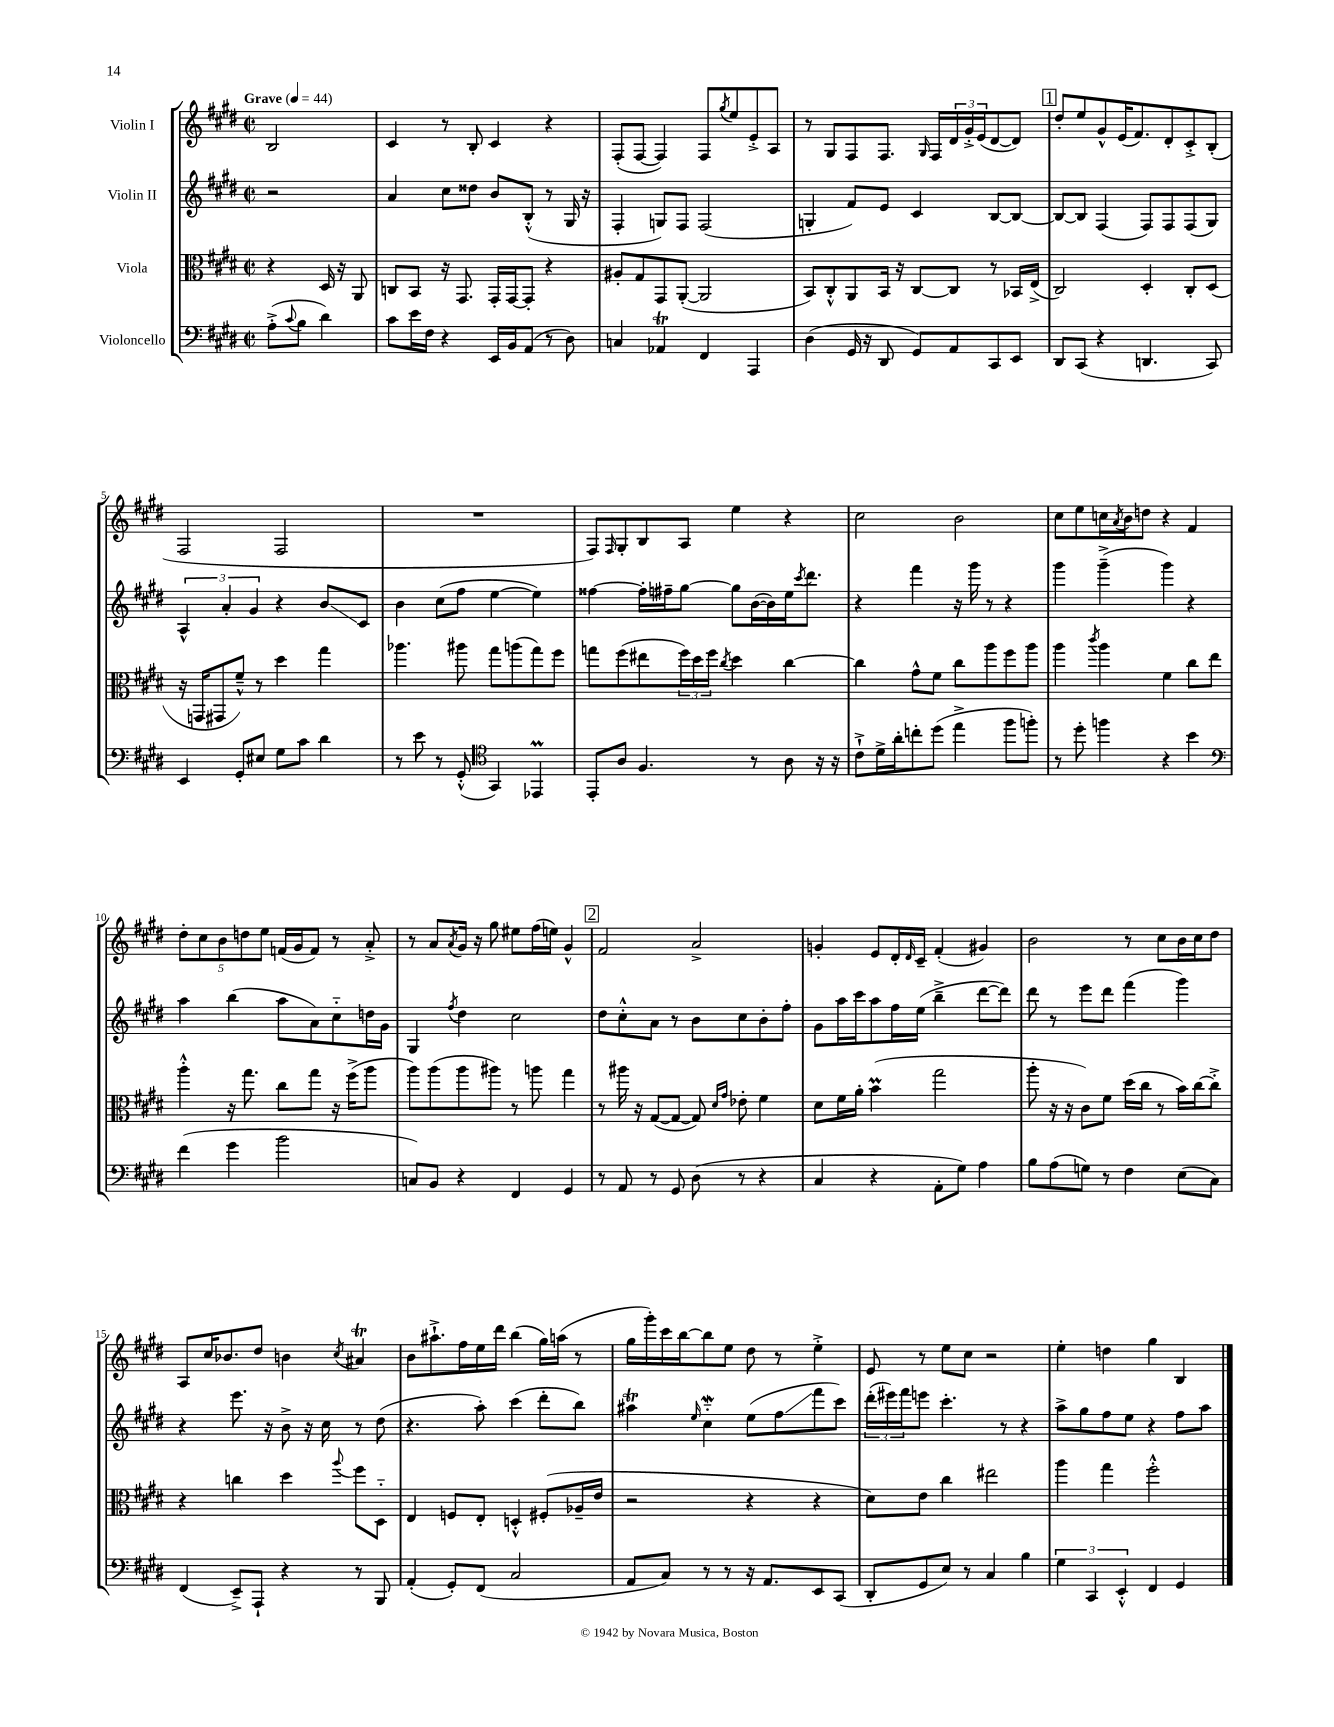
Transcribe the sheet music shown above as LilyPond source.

<<
\new StaffGroup <<
\new Staff = "s0" \with { instrumentName = "Violin I" } {
    \clef treble \key e \major \defaultTimeSignature \time 2/2 \partial 2 \tempo "Grave" 4 = 44
    b2 |
    cis'4 r8 b8-. cis'4 r4 |
    fis8-.( fis8~ fis4) fis8 \acciaccatura { gis''8 } e''8 e'8-.-> a8 |
    r8 gis8 fis8 fis8. \grace { gis16 } fis16 \tuplet 3/2 { dis'16 gis'16-.-> e'16( } dis'8~ dis'8) |
    \mark \markup { \box "1" } dis''8-. e''8 gis'8-^ e'16( fis'8.) dis'8-. cis'8-.-> b8-.( |
    fis2 fis2 |
    R1 |
    fis8) \grace { fis16 } gis8-. b8 a8 e''4 r4 |
    cis''2 b'2 |
    cis''8 e''8 c''16 \acciaccatura { a'8 } b'16 d''8 r4 fis'4 |
    \tuplet 5/4 { dis''8-. cis''8 b'8 d''8 e''8 } f'16( gis'16 f'8) r8 a'8-.-> |
    r8 a'8 \acciaccatura { a'8 } gis'16 r16 gis''8 eis''8 fis''16( e''16) gis'4-^ |
    \mark \markup { \box "2" } fis'2 a'2-> |
    g'4-. e'8 dis'16-. \grace { dis'16 } cis'16-- fis'4-.( gis'4) |
    b'2 r8 cis''8 b'16 cis''16 dis''8 |
    a8 cis''16 bes'8. dis''8 b'4 \acciaccatura { cis''8 } ais'4\trill |
    b'8 ais''8.-!-> fis''16 e''16 dis'''16 b''4( gis''16) a''16( r8 |
    gis''16 gis'''16-.) cis'''16 b''16~ b''8 e''8 dis''8 r8 e''4-.-> |
    e'8 r8 e''8 cis''8 r2 |
    e''4-. d''4 gis''4 b4 \bar "|." |
}
\new Staff = "s1" \with { instrumentName = "Violin II" } {
    \clef treble \key e \major \defaultTimeSignature \time 2/2 \partial 2
    r2 |
    a'4 cis''8 disis''8 b'8 b8-.-^( r8 gis16 r16 |
    fis4-. g8) fis8 fis2( |
    g4-. fis'8) e'8 cis'4 b8~ b8~ |
    \mark \markup { \box "1" } b8~ b8 fis4( fis8) fis8 fis8( gis8) |
    \tuplet 3/2 { a4-^ a'4-. gis'4 } r4 b'8\glissando cis'8 |
    b'4 cis''8( fis''8 e''4~ e''4) |
    fisis''4~ fisis''16-. fis''16-- gis''8~ gis''8 b'16~( b'16) e''16 \acciaccatura { cis'''8 } dis'''8. |
    r4 fis'''4 r16 gis'''16 r8 r4 |
    gis'''4 gis'''4--->( gis'''4) r4 |
    a''4 b''4( a''8 a'8) cis''8-_ d''16 gis'16 |
    gis4 \acciaccatura { fis''8 } dis''4 cis''2 |
    \mark \markup { \box "2" } dis''8 cis''8-.-^ a'8 r8 b'8 cis''8 b'8-. fis''8-. |
    gis'8 a''16 cis'''16 a''8 fis''16 e''16( b''4---> dis'''8~ dis'''8) |
    dis'''8 r8 e'''8 dis'''8 fis'''4( gis'''4) |
    r4 e'''8. r16 b'8-> r16 cis''16 r8 dis''8( |
    r4. a''8-.) cis'''4( dis'''8-. b''8) |
    ais''4\trill \grace { e''16 } cis''4-_\mordent e''8( fis''8\glissando fis'''8 cis'''8) |
    \tuplet 3/2 { dis'''16-.( eis'''16) fis'''16 } e'''8 cis'''4.-. r8 r4 |
    a''8-> gis''8 fis''8 e''8 r4 fis''8 a''8 \bar "|." |
}
\new Staff = "s2" \with { instrumentName = "Viola" } {
    \clef alto \key e \major \defaultTimeSignature \time 2/2 \partial 2
    r4 dis16 r16 a,8 |
    c8 b,8 r16 gis,8. gis,16-. gis,16~ gis,8-. r4 |
    ais8-. gis8 gis,8 a,8~-.( a,2 |
    b,8) cis8-.-^ a,8 b,16 r16 cis8~ cis8 r8 bes,16 e16->( |
    \mark \markup { \box "1" } cis2) dis4-. cis8-. dis8( |
    r16 g,16 gis,8 fis'8---^) r8 dis''4 gis''4 |
    aes''4. ais''8 gis''8 a''8( gis''8) fis''8 |
    g''8 fis''8( eis''8 \tuplet 3/2 { fis''16) dis''16 fis''16 } \acciaccatura { cis''8 } dis''4 cis''4~ |
    cis''4 gis'8-^ fis'8 cis''8 a''8 fis''8 a''8 |
    a''4 \acciaccatura { cis'''8 } a''4 fis'4 cis''8 e''8 |
    a''4-.-^ r16 gis''8. cis''8 gis''8 r16 fis''16->( a''8 |
    a''8) a''8( a''8 ais''8) r8 a''8 gis''4 |
    \mark \markup { \box "2" } r8 ais''16 r16 gis8~( gis8~ gis8) \grace { dis'16 gis'16 } ees'8-. fis'4 |
    dis'8 fis'16 a'16-. b'4\prall( gis''2 |
    a''8-. r16 r16 cis'8) fis'8 dis''16( cis''16 r8 b'16) cis''16~ cis''8-.-> |
    r4 c''4 dis''4 \appoggiatura { a''8 } fis''8 dis8-_ |
    e4 f8 e8-. d4-.-^ fis8-.( aes16-- e'16 |
    r2 r4 r4 |
    dis'8) e'8 cis''4 eis''2 |
    a''4 gis''4 fis''2-.-^ \bar "|." |
}
\new Staff = "s3" \with { instrumentName = "Violoncello" } {
    \clef bass \key e \major \defaultTimeSignature \time 2/2 \partial 2
    a8-.->( \appoggiatura { cis'8 } b8 dis'4) |
    cis'8 e'16 fis16 r4 e,16 b,16 a,8( r8 dis8) |
    c4 aes,4\trill fis,4 a,,4 |
    dis4( gis,16 r16 dis,8 gis,8) a,8 cis,8 e,8 |
    \mark \markup { \box "1" } dis,8 cis,8( r4 d,4. cis,8) |
    e,4 gis,8-. eis8 gis8 cis'8 dis'4 |
    r8 e'8 r8 gis,8-.-^( \clef tenor gis,4) ees,4\prall |
    e,8-. a8 fis4. r8 a8 r16 r16 |
    cis'8-!-> dis'16-> a'16-. c''8-. dis''8( e''4-> fis''8 f''8-.) |
    r8 dis''8-. f''4 r4 b'4 |
    \clef bass fis'4( gis'4 b'2 |
    c8) b,8 r4 fis,4 gis,4 |
    \mark \markup { \box "2" } r8 a,8 r8 gis,8 dis8( r8 r4 |
    cis4 r4 a,8-. gis8) a4 |
    b8 a8( g8) r8 fis4 e8( cis8) |
    fis,4( e,8--->) a,,8-! r4 r8 b,,8 |
    a,4-.( gis,8-.) fis,8( cis2 |
    a,8 cis8) r8 r8 r16 a,8. e,8 cis,8( |
    dis,8-. gis,8 e8) r8 cis4 b4 |
    \tuplet 3/2 { gis4 cis,4 e,4-.-^ } fis,4 gis,4 \bar "|." |
}
>>
>>
